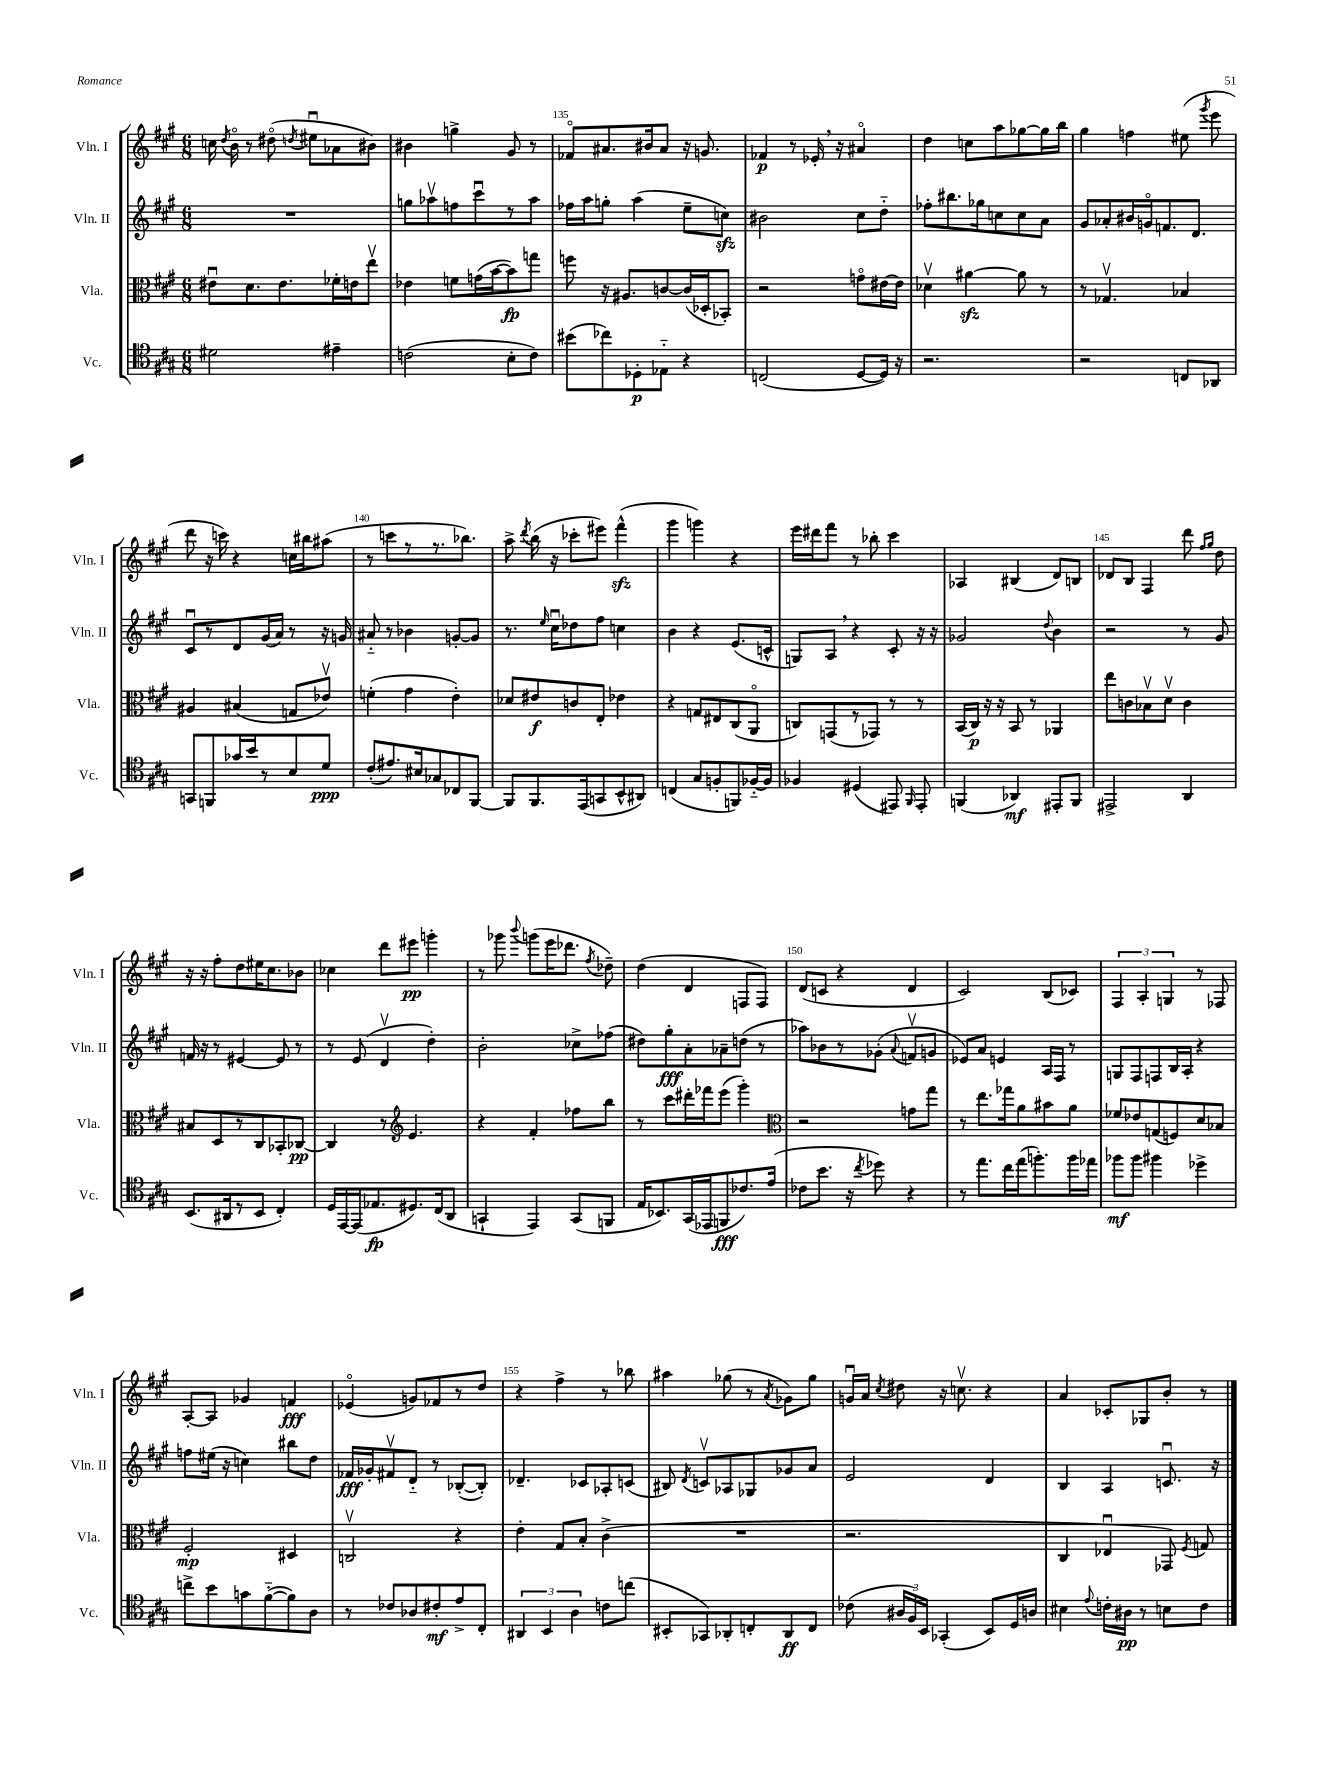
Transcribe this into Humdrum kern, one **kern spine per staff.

**kern	**kern	**kern	**kern
*staff4	*staff3	*staff2	*staff1
*clefC4	*clefC3	*clefG2	*clefG2
*k[f#c#g#]	*k[f#c#g#]	*k[f#c#g#]	*k[f#c#g#]
*M6/8	*M6/8	*M6/8	*M6/8
2d#\	8e#u\L	2.r	16cc\
.	.	.	8qdd/
.	.	.	16bo\
.	8.d\	.	8r
.	.	.	(8dd#o\
.	8.e#\	.	.
.	.	.	8qdd/
.	.	.	8ee#u\L
4e#~\	16f-'\L	.	8a-\
.	16e\J	.	.
.	8eev\J	.	8b#\J)
=	=	=	=
(2c\	4e-\	8gg\L	4b#\
.	.	8aa-v\	.
.	8f\L	8ff\	4gg^\
.	(16g\L	8ccc#u\	.
.	[16b\J	.	.
8B'\L	8b\])	8r	8g#/
8c\J)	8gg\J	8aa-\J	8r
=	=	=	=
(8b#\L	8ff\	16ff-\LL	8f-o/L
.	.	16aa\J	.
8cc-\)	16r	8gg'\J	8.a#/
.	8.A#/L	.	.
8D-'\	.	(4aa\	.
.	.	.	16b#/k
8E-'~\J	[8c/	.	8a#/J
4r	(16c/]L	8ee~\L	16r
.	16D-'/J	.	8.g/
.	8BB-'/J)	8cc\J)	.
=	=	=	=
(2C/	2r	2b#\	4f-/
.	.	.	8r
.	.	.	16e-'/
.	.	.	16r
[8D/L	8go\L	8cc#\L	4a#o/
16D/]Jk)	[16e#\L	8dd'~\J	.
16r	16e#\]JJ	.	.
=	=	=	=
2.r	4d-v\	8ff-'\L	4dd\
.	.	8.bb#\	.
.	[4a#\	.	8cc\L
.	.	16gg-\k	.
.	.	8cc\	8aa\
.	8a#\]	8cc\	[8gg-\
.	8r	8a\J	16gg-\]L
.	.	.	16bb\JJ
=	=	=	=
2r	8r	8g#/L	4gg#\
.	4.G-v/	8a-'/	.
.	.	16b#/L	4ff\
.	.	16go/J	.
.	.	8.f/	.
8C/L	4B-/	.	(8ee#\
.	.	8.d/J	.
.	.	.	8qggg#/
8AA-/J	.	.	8eee\
=	=	=	=
8GG/L	4A#/	8c#u/L	8ddd\
8FF/	.	8r	16r
.	.	.	16ccc\)
16g-/L	(4B#/	8d/	4r
16b/J	.	.	.
8r	.	(16g#/L	.
.	.	16a/JJ)	.
8B/	8G/L	8r	16cc\LL
.	.	.	16bb#\J
8d/J	8e-v/J)	16r	(8aa#\J
.	.	16g/	.
=	=	=	=
(8c#'/L	(4f'\	8a#'~/	8r
8.e#/)	.	8r	8ccc\L
.	4g#\	4b-\	8r
16B#/k	.	.	.
8G-/	.	.	8.r
8C-/	4e'\)	[8g'/L	.
.	.	.	8.bb-\J)
[8FF#/J	.	8g/]J	.
=	=	=	=
8FF#/]L	8d-/L	8.r	8aa^\
.	.	.	8qddd/
8.FF#/	8e#/	.	(16bb\
.	.	16qqee/	.
.	.	16cc#u\LK	16r
.	8c/	8dd-\	8ccc-'\L
(16EE/k	.	.	.
8GG/	8E'/J	8ff#\J	8eee#\J)
8BB^^/	4e-\	4cc\	(4fff#^^\
8AA#/J)	.	.	.
=	=	=	=
(4C/	4r	4b\	4ggg#\
8G#/L	8G/L	4r	4ggg\)
8F'/	8E#/	.	.
8FF/)	(8C#/	(8.e/L	4r
[16F-'~/L	8AAo/J	.	.
16F-/]JJ	.	16c^^/Jk	.
=	=	=	=
4F-/	8C/L)	8G/L)	16eee\LL
.	.	.	16ddd#\J
.	(8GG/	8A/J	8fff#\J
(4D#/	8r	4r	8r
.	8GG-/J)	.	8bb-'\
8EE#/)	8r	8c#'/	4ccc#\
16qqFF#/	.	.	.
8EE#'/	8r	16r	.
.	.	16r	.
=	=	=	=
(4FF/	(16BB/LL	2g-/	4A-/
.	16C#/JJ)	.	.
.	16r	.	.
.	16r	.	.
4AA-/)	8BB/	.	(4B#/
.	8r	.	.
.	.	8qqdd/	.
8EE#'/L	4AA-/	4b\	8d/L)
8FF/J	.	.	8B/J
=	=	=	=
2EE#^/	8ee\L	2r	8d-/L
.	8c\	.	8B/J
.	8B-v\	.	4F#/
.	8dv\J	.	.
4AA/	4c\	8r	8ddd\
.	.	.	16qqff#/LL
.	.	.	16qqgg#/JJ
.	.	8g#/	8dd\
=	=	=	=
(8.BB/L	8B#/L	16f/	16r
.	.	16r	16r
.	8D/	8r	8ff#'\L
16AA#/k	.	.	.
8r	8r	[4e#/	8dd\
8BB/J	8C#/	.	16ee#\K
.	.	.	8.cc#\
4C#'/)	8BB-'/	8e#/]	.
.	[8C-/J	8r	8b-\J
=	=	=	=
16D/LL	4C-/]	8r	4cc-\
[16EE/	.	.	.
(16EE/]J	.	(8e/	.
8.E-/	.	.	.
.	8r	4dv/	8ddd\L
*	*clefG2	*	*
8.D#/)	4.e/	.	8eee#\J
.	.	4dd'\)	4ggg'\
(16C#/k	.	.	.
8AA/J	.	.	.
=	=	=	=
4GG`/	4r	2b'\	8r
.	.	.	8ggg-\
.	.	.	8qqbbb/
4EE/)	4f#'/	.	(8ggg\L
.	.	.	16eee\K
.	.	.	8.ddd-\J
(8GG/L	8ff-\L	8cc-^\L	.
.	.	.	8qff#/
8FF/J	8bb\J	(8ff-\J	8dd-~\)
=	=	=	=
16E/LK	8r	8dd#\L)	(4dd\
8.BB-/)	.	.	.
.	8ccc#\L	8gg#'\	.
(16GG#/L	16ddd#'\L	8a'\	4d/
16EE-/J	16fff-\J	.	.
8FF/	(8eee\J	8a-~\	.
8.c-/)	4ggg#'\)	(8dd\J	8F/L
.	.	8r	8F/J)
(16e/Jk	.	.	.
=	=	=	=
*	*clefC3	*	*
8c-\L	2r	8aa-\L)	(8d/L
8.b\J	.	8b-\	8c/J
.	.	8r	4r
16r	.	.	.
8qcc#/	.	.	.
8dd-\)	.	(8g-'\J	.
.	.	8qqa/	.
4r	8g\L	8fv/L	4d/
.	8gg#\J	8g/J	.
=	=	=	=
8r	8r	8e-/L)	2c#/)
8.ee\L	8.ee\L	8a/J	.
.	.	4e/	.
16cc#\L	16gg-\k	.	.
(16ee\J	8a\	.	.
8.ff'\)	.	.	.
.	8b#\	16A/LL	(8B/L
.	.	16F#/JJ	.
16ff\L	8a\J	8r	8c-/J)
16ee-\JJ	.	.	.
=	=	=	=
8ff-\L	8f-/L	8G/L	6F#/
8ff-\J	8e-/	8F#/	.
.	.	.	6A'/
4ff#\	(8G/	8F/	.
.	.	.	6G/
.	8F/)	16B/L	.
.	.	16A'/JJ	.
4dd-^\	8d/	4r	8r
.	8B-/J	.	8F-/
=	=	=	=
8cc^\L	2F#'/	8ff\L	[8A'/L
8b\	.	(16ee#\Jk	8A/]J
.	.	16r	.
8g\	.	4cc\)	4g-/
([8f#'~\	.	.	.
8f#\])	4D#/	8bb#\L	4f/
8A\J	.	8dd\J	.
=	=	=	=
8r	2Cv/	16f-/LL	(4e-o/
.	.	16g-'/J	.
8c-/L	.	8f#v/	.
8A-/	.	8d'~/J	8g/L)
8c#'/	.	8r	8f-/
8e^/	4r	([8B-'/L	8r
8C#'/J	.	8B-'/]J)	8dd/J
=	=	=	=
6AA#/	4e'\	4.d-~/	4r
6BB/	.	.	.
.	8G#/L	.	4ff#^\
6A\	.	.	.
.	8B'/J	8c-/L	.
8c\L	(4c#^\	8A-'/	8r
(8cc\J	.	(8c/J	8bb-\
=	=	=	=
8BB#'/L	2.r	8B#/)	4aa#\
.	.	8qd/	.
8GG-/)	.	8cv/L	.
8AA-'/	.	8A-/	(8gg-\
8C'/	.	8G-/	8r
.	.	.	8qa/
8AA-/	.	8g-/	8g-\L)
8C/J	.	8a/J	8gg-\J
=	=	=	=
(8c-\	2.r	2e/	16gu/LL
.	.	.	16a/JJ
.	.	.	8qcc#/
24A#/LL	.	.	8dd#\
24F#/)	.	.	.
24BB/JJ	.	.	.
(4GG-'/	.	.	16r
.	.	.	8.ccv\
8BB/L)	.	4d/	4r
16D/L	.	.	.
16A/JJ	.	.	.
=	=	=	=
4B#\	4C#/	4B/	4a/
8qqe/	.	.	.
16c'\LL	4E-u/	4A/	8c-'/L
16A#\JJ	.	.	.
8r	.	.	8G-/
8B\L	8GG-/)	8.cu/	8b'/J
.	8qF#/	.	.
8c\J	8G/	.	8r
.	.	16r	.
==	==	==	==
*-	*-	*-	*-
